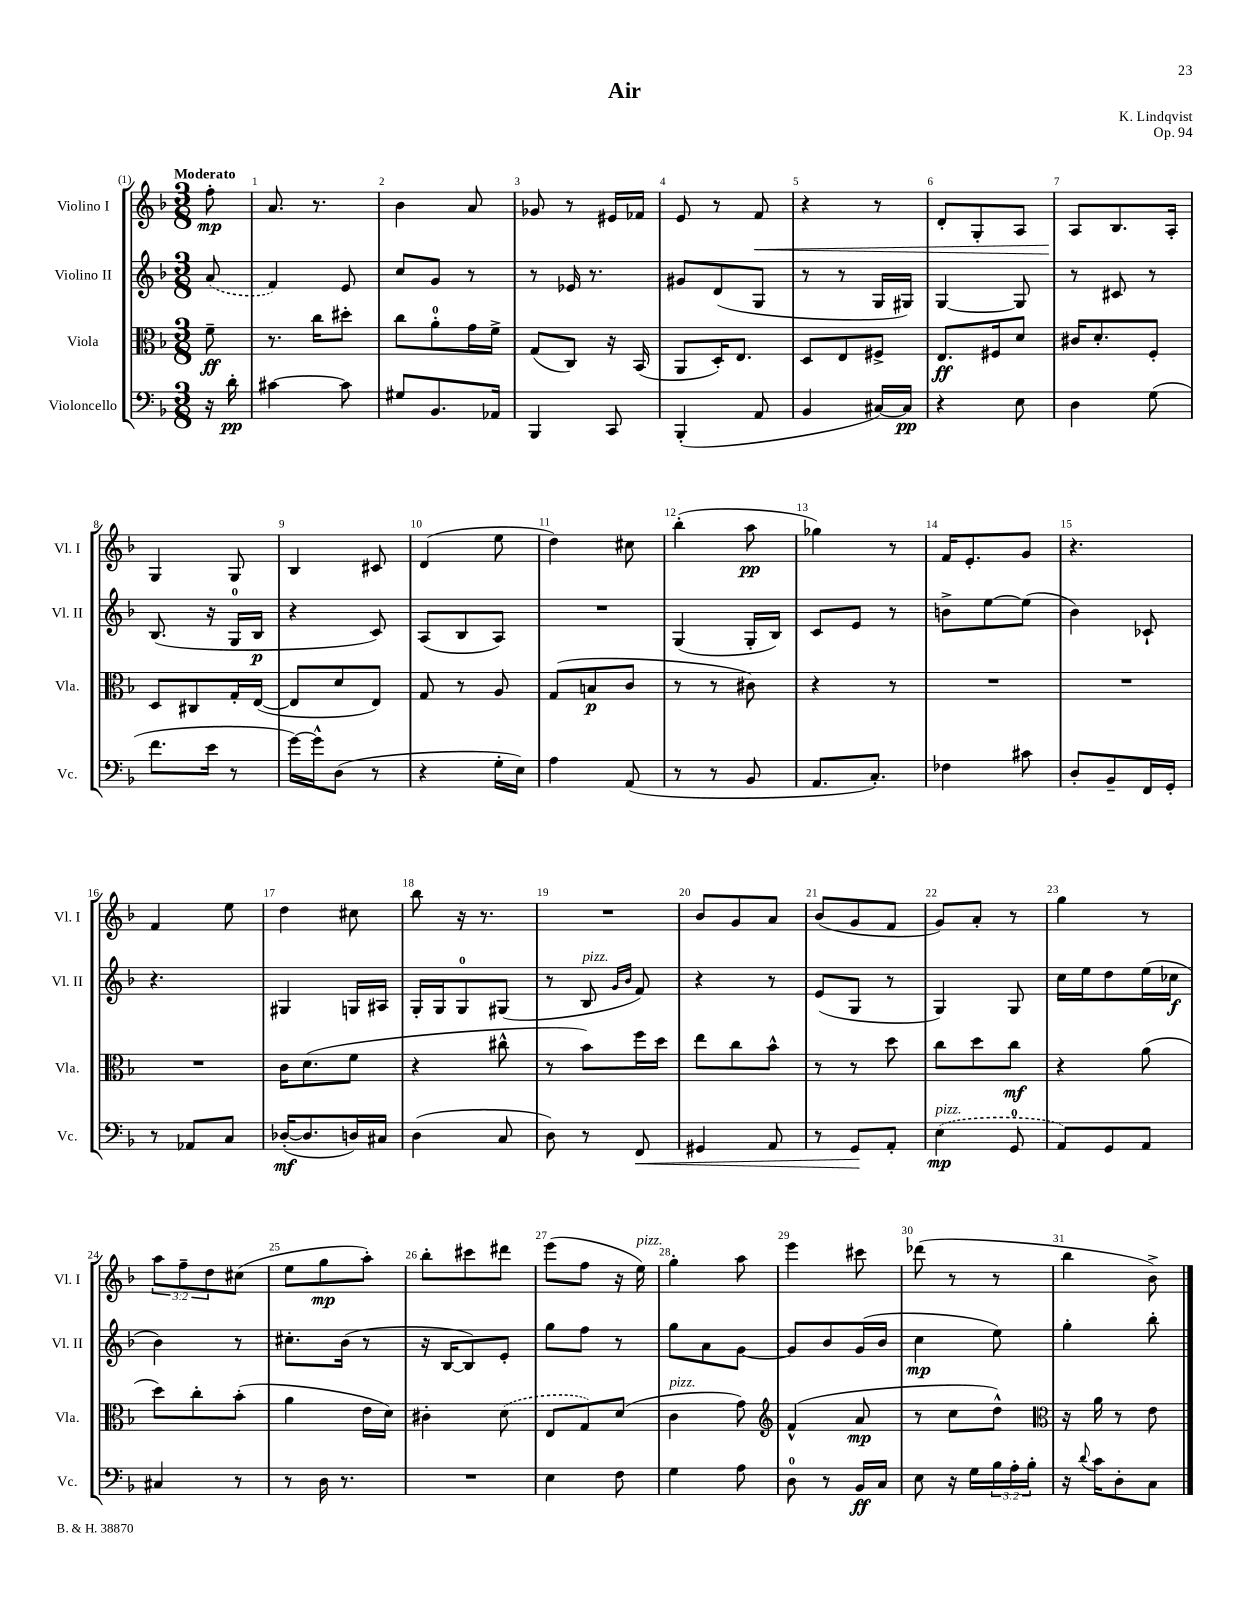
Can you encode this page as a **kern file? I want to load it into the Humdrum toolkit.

**kern	**kern	**kern	**kern
*staff4	*staff3	*staff2	*staff1
*clefF4	*clefC3	*clefG2	*clefG2
*k[b-]	*k[b-]	*k[b-]	*k[b-]
*M3/8	*M3/8	*M3/8	*M3/8
16r	8f~	(8a	8ff'
16d'	.	.	.
=	=	=	=
[4c#	8.r	4f)	8.a
.	16cc	.	8.r
8c#]	8dd#'	8e	.
=	=	=	=
8G#	8cc	8cc	4b-
8.BB-	8a'	8g	.
.	16g	8r	8a
16AA-	16f^	.	.
=	=	=	=
4BBB-	(8G	8r	8g-
.	8C)	16e-	8r
.	.	8.r	.
8CC	16r	.	16e#
.	(16BB-	.	16f-
=	=	=	=
(4BBB-'	8AA	8g#	8e
.	16D')	(8d	8r
.	8.E	.	.
8AA	.	8G	8f
=	=	=	=
4BB-	8D	8r	4r
.	8E	8r	.
[16C#)	8F#^	16G	8r
16C#]	.	16G#)	.
=	=	=	=
4r	8.E	[4G	8d'
.	.	.	8G'
.	16F#	.	.
8E	8d	8G]	8A
=	=	=	=
4D	16c#	8r	8A
.	8.d'	.	.
.	.	8c#	8.B-
(8G	8F'	8r	.
.	.	.	16A'
=	=	=	=
8.f	8D	(8.B-	4G
.	8C#	.	.
16e	.	16r	.
8r	16G'	16G	8G
.	([16E	16B-	.
=	=	=	=
[16g)	8E]	4r	4B-
16g^^]	.	.	.
(8D	8d	.	.
8r	8E)	8c)	8c#
=	=	=	=
4r	8G	(8A	(4d
.	8r	8B-	.
16G'	8A	8A)	8ee
16E)	.	.	.
=	=	=	=
4A	(8G	4.r	4dd)
.	8B	.	.
(8AA	8c	.	8cc#
=	=	=	=
8r	8r	(4G	(4bb-'
8r	8r	.	.
8BB-	8c#)	16G'	8aa
.	.	16B-)	.
=	=	=	=
8.AA	4r	8c	4gg-)
.	.	8e	.
8.C')	.	.	.
.	8r	8r	8r
=	=	=	=
4F-	4.r	8b^	16f
.	.	.	8.e'
.	.	[8ee	.
8c#	.	(8ee]	8g
=	=	=	=
8D'	4.r	4b-)	4.r
8BB-~	.	.	.
16FF	.	8c-`	.
16GG'	.	.	.
=	=	=	=
8r	4.r	4.r	4f
8AA-	.	.	.
8C	.	.	8ee
=	=	=	=
([16D-'	16c	4G#	4dd
8.D-]	(8.d	.	.
16D)	8f	16G	8cc#
16C#	.	16A#	.
=	=	=	=
(4D	4r	16G'	8bb-
.	.	16G	.
.	.	8G	16r
.	.	.	8.r
8C	8cc#^^	(8G#	.
=	=	=	=
8D)	8r	8r	4.r
8r	8b-)	8B-	.
.	.	16qqg	.
.	.	16qqb-	.
8FF	16ff	8f)	.
.	16dd	.	.
=	=	=	=
4GG#	8ee	4r	8b-
.	8cc	.	8g
8AA	8b-^^	8r	8a
=	=	=	=
8r	8r	(8e	(8b-
8GG	8r	8G	8g
8AA'	8dd	8r	8f
=	=	=	=
(4E	8cc	4G)	8g)
.	8dd	.	8a'
8GG	8cc	8G	8r
=	=	=	=
8AA)	4r	16cc	4gg
.	.	16ee	.
8GG	.	8dd	.
8AA	(8a	(16ee	8r
.	.	16cc-	.
=	=	=	=
4C#	8dd)	4b-)	12aa
.	.	.	12ff~
.	8cc'	.	.
.	.	.	12dd
8r	(8b-'	8r	(8cc#
=	=	=	=
8r	4a	8.cc#'	8ee
16D	.	.	8gg
8.r	.	(16b-	.
.	16e	8r	8aa')
.	16d)	.	.
=	=	=	=
4.r	4c#'	16r	8bb-'
.	.	[16B-	.
.	.	8B-])	8ccc#
.	(8d	8e'	8ddd#
=	=	=	=
4E	8E	8gg	(8eee
.	8G)	8ff	8ff
8F	(8d	8r	16r
.	.	.	16ee)
=	=	=	=
4G	4c	8gg	4gg'
.	.	8a	.
8A	8g)	[8g	8aa
=	=	=	=
*	*clefG2	*	*
8D	(4f^^	8g]	4eee
8r	.	8b-	.
16BB-	8a	(16g	8ccc#
16C	.	16b-	.
=	=	=	=
8E	8r	4cc	(8ddd-
16r	8cc	.	8r
16G	.	.	.
24B-	8dd^^)	8ee)	8r
24A'	.	.	.
24B-'	.	.	.
=	=	=	=
*	*clefC3	*	*
16r	16r	4gg'	4bb-
8qqd	.	.	.
16c	16a	.	.
8D'	8r	.	.
8C	8e	8bb-'	8b-^)
==	==	==	==
*-	*-	*-	*-
